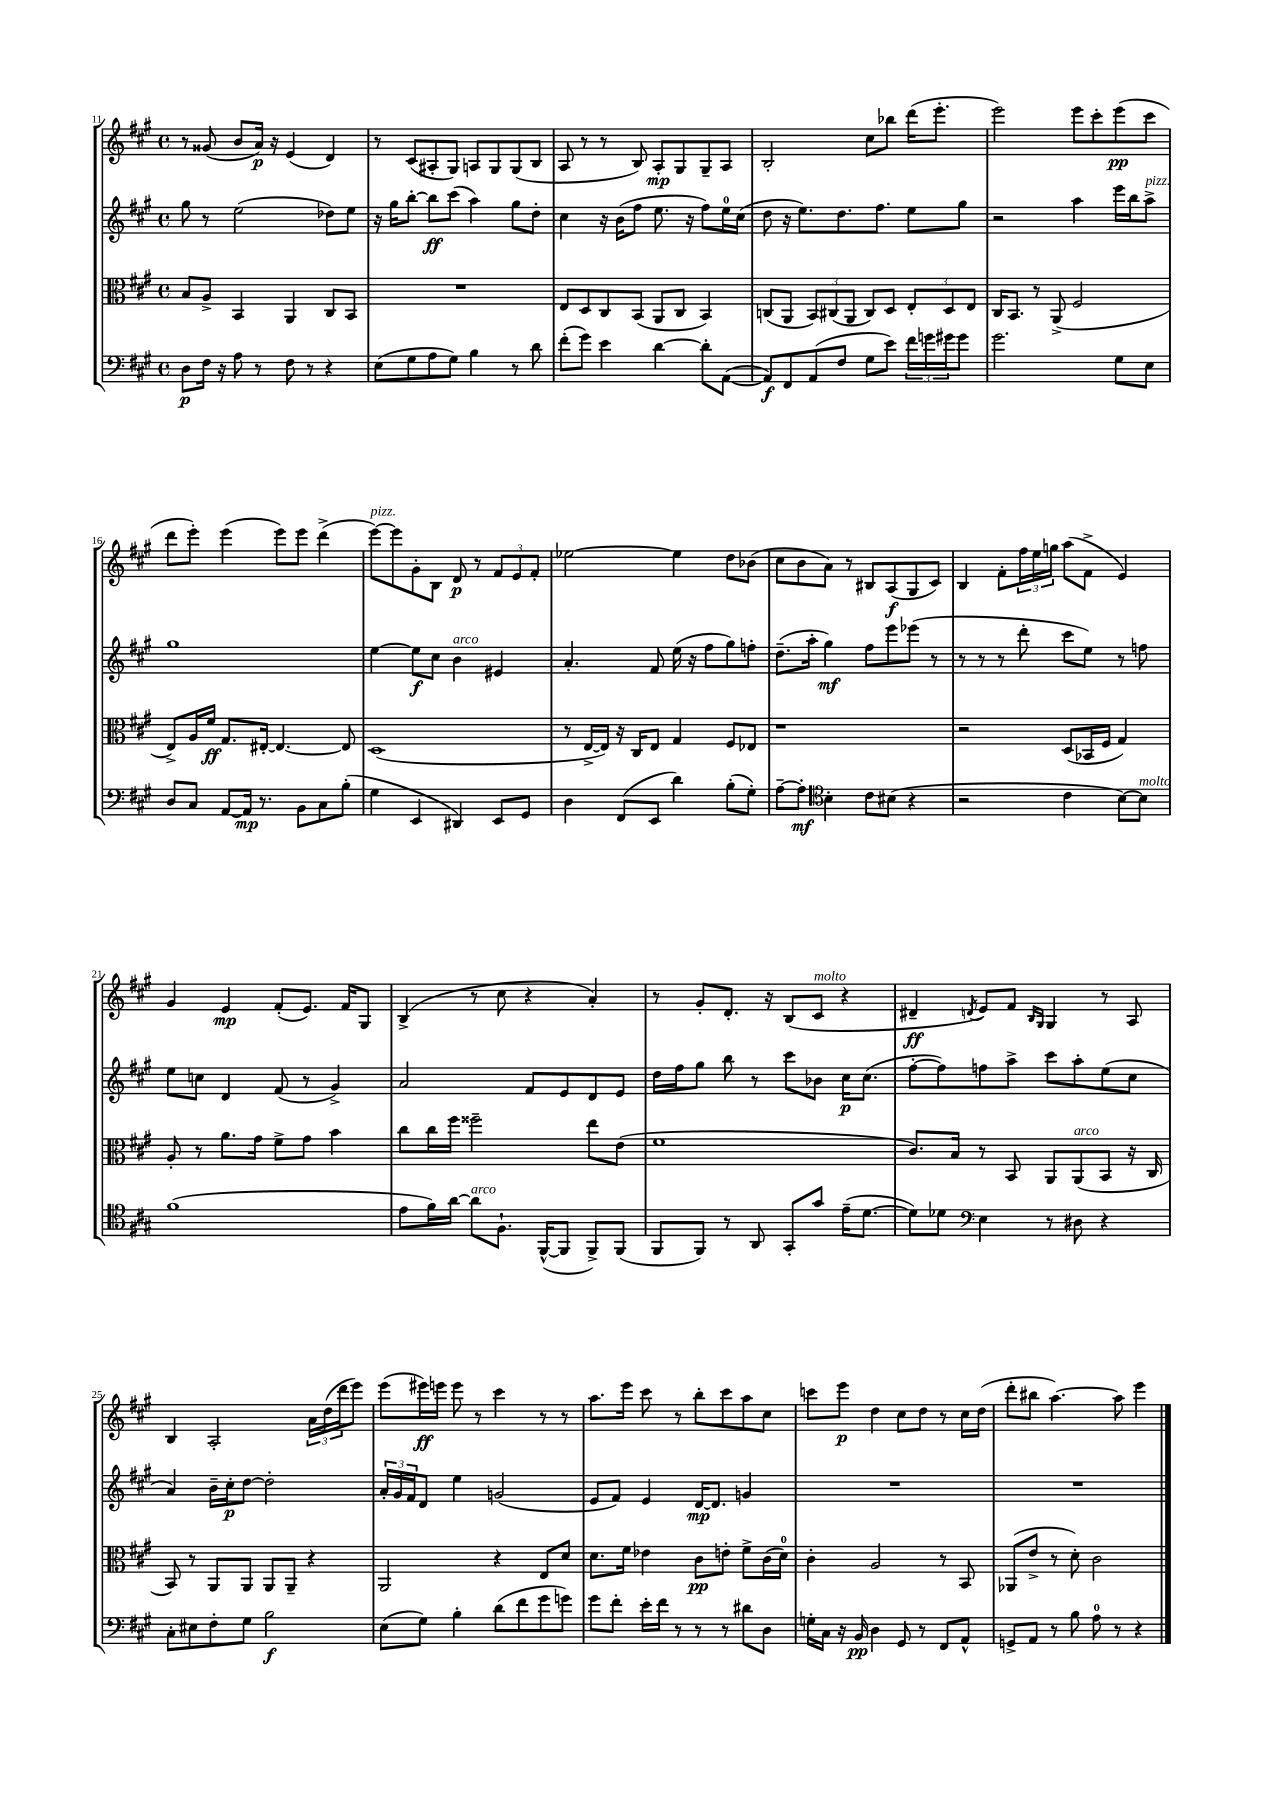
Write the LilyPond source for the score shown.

<<
\new StaffGroup <<
\new Staff = "s0" {
    \clef treble \key a \major \defaultTimeSignature \time 4/4
    r8 gisis'8( b'8 a'16\p) r16 e'4( d'4) |
    r8 cis'8( ais8-. gis8) a8 gis8 gis8( b8 |
    a8 r8 r8 b8) a8-.\mp gis8 gis8-- a8 |
    b2-. cis''8 bes''8 d'''16( e'''8.-. |
    e'''2) e'''8 cis'''8-. e'''8\pp( cis'''8 |
    d'''8 e'''8-.) e'''4( e'''8) e'''8 d'''4->( |
    e'''8~^\markup { \italic "pizz." }) e'''8 gis'8-. b8 d'8\p r8 \tuplet 3/2 { fis'8 e'8 fis'8-. } |
    ees''2~ ees''4 d''8 bes'8( |
    cis''8 b'8 a'8) r8 bis8 a8\f( gis8 cis'8) |
    b4 fis'8-. \tuplet 3/2 { fis''16 e''16 g''16 } a''8( fis'8-> e'4) |
    gis'4 e'4\mp fis'8-.( e'8.) fis'16 gis8 |
    b4->( r8 cis''8 r4 a'4-.) |
    r8 gis'8-. d'8.-. r16 b8( cis'8^\markup { \italic "molto" } r4 |
    dis'4--\ff \acciaccatura { d'8 } e'8) fis'8 \grace { b16 gis16 } gis4 r8 a8 |
    b4 a2-. \tuplet 3/2 { a'16 d''16( d'''16 } e'''8) |
    e'''8( eis'''16\ff) e'''16 e'''8 r8 cis'''4 r8 r8 |
    a''8. e'''16 cis'''8 r8 b''8-. cis'''8 a''8 cis''8 |
    c'''8 e'''8\p d''4 cis''8 d''8 r8 cis''16 d''16( |
    d'''8-. bis''8 a''4.~) a''8 e'''4 \bar "|." |
}
\new Staff = "s1" {
    \clef treble \key a \major \defaultTimeSignature \time 4/4
    gis''8 r8 e''2( des''8) e''8 |
    r16 gis''16 b''8~-. b''8\ff cis'''8( a''4) gis''8 d''8-. |
    cis''4 r16 b'16( fis''8 e''8. r16 fis''8) e''16-0 cis''16( |
    d''8 r16 e''8.) d''8. fis''8. e''8 gis''8 |
    r2 a''4 e'''16 b''16 a''8->^\markup { \italic "pizz." } |
    gis''1 |
    e''4~ e''8\f cis''8 b'4^\markup { \italic "arco" } eis'4 |
    a'4.-. fis'8 e''16( r16 fis''8 gis''8) f''8-. |
    d''8.--( a''16-. gis''4\mf) fis''8 e'''8 ees'''8( r8 |
    r8 r8 r8 d'''8-. cis'''8 e''8) r8 f''8 |
    e''8 c''8 d'4 fis'8( r8 gis'4->) |
    a'2 fis'8 e'8 d'8 e'8 |
    d''16 fis''16 gis''8 b''8 r8 cis'''8 bes'8 cis''16\p cis''8.( |
    fis''8~-. fis''8) f''8 a''8-> cis'''8 a''8-. e''8( cis''8 |
    a'4) b'16-- cis''16-.\p d''8~ d''2-. |
    \tuplet 3/2 { a'16-. gis'16 fis'16 } d'8 e''4 g'2( |
    e'8 fis'8) e'4 d'16~\mp d'8. g'4 |
    R1 |
    R1 \bar "|." |
}
\new Staff = "s2" {
    \clef alto \key a \major \defaultTimeSignature \time 4/4
    b8 a8-> b,4 a,4 cis8 b,8 |
    R1 |
    e8 d8 cis8 b,8( a,8 cis8 b,4) |
    c8( a,8 \tuplet 3/2 { b,8) cis8( a,8 } cis8) d8 \tuplet 3/2 { e8-. d8 e8 } |
    cis16 b,8. r8 a,8->( fis2 |
    e8->) a16 fis'16\ff gis8. eis16~-. eis4.~ eis8 |
    d1( |
    r8 e16~-> e16) r16 cis16 e8 gis4 fis8 ees8 |
    r1 |
    r2 d8( bes,16 fis16 gis4) |
    a8-. r8 a'8. gis'16 fis'8-> gis'8 b'4 |
    cis''8 cis''16 fis''16 fisis''2-- e''8 e'8( |
    fis'1 |
    cis'8.) b16 r8 b,8 a,8 a,8^\markup { \italic "arco" }( b,8 r16 cis16 |
    b,8) r8 a,8 a,8 a,8 a,8-- r4 |
    a,2 r4 e8 d'8 |
    d'8. fis'16 ees'4 cis'8\pp e'8-. fis'8-> cis'16( d'16-0) |
    cis'4-. a2 r8 b,8 |
    aes,8( e'8-> r8 d'8-.) cis'2 \bar "|." |
}
\new Staff = "s3" {
    \clef bass \key a \major \defaultTimeSignature \time 4/4
    d8\p fis16 r16 a8 r8 fis8 r8 r4 |
    e8( gis8 a8 gis8) b4 r8 d'8 |
    fis'8-.( gis'8) e'4 d'4~ d'8-. a,8~( |
    a,8\f) fis,8 a,8( fis8 gis8 e'8) \tuplet 3/2 { fis'16 g'16 gis'16 } gis'8 |
    gis'2. gis8 e8 |
    d8 cis8 a,8~ a,16\mp r8. b,8 cis8 b8-.( |
    gis4 e,4 dis,4) e,8 gis,8 |
    d4 fis,8( e,8 d'4) b8-.( gis8-.) |
    a8~-- a8-.\mf \clef tenor b4-. cis'8 bis8( r4 |
    r2 cis'4 b8~) b8^\markup { \italic "molto" } |
    fis'1( |
    e'8 fis'16) a'16~ a'8^\markup { \italic "arco" } fis8.-! fis,16~-^( fis,8 fis,8->) fis,8( |
    fis,8 fis,8) r8 a,8 gis,8-. gis'8 e'16--( d'8.~ |
    d'8) des'8 \clef bass e4 r8 dis8 r4 |
    cis8-. eis8 fis8-. gis8 b2\f |
    e8( gis8) b4-. d'8( fis'8 gis'8 g'8) |
    gis'8 fis'8-. e'16-. fis'16 r8 r8 r8 dis'8 d8 |
    g16-. cis16 r16 b,16\pp d4 gis,8 r8 fis,8 a,8-^ |
    g,8-> a,8 r8 b8 a8-0 r8 r4 \bar "|." |
}
>>
>>
\layout { \context { \Score currentBarNumber = #11 } }
